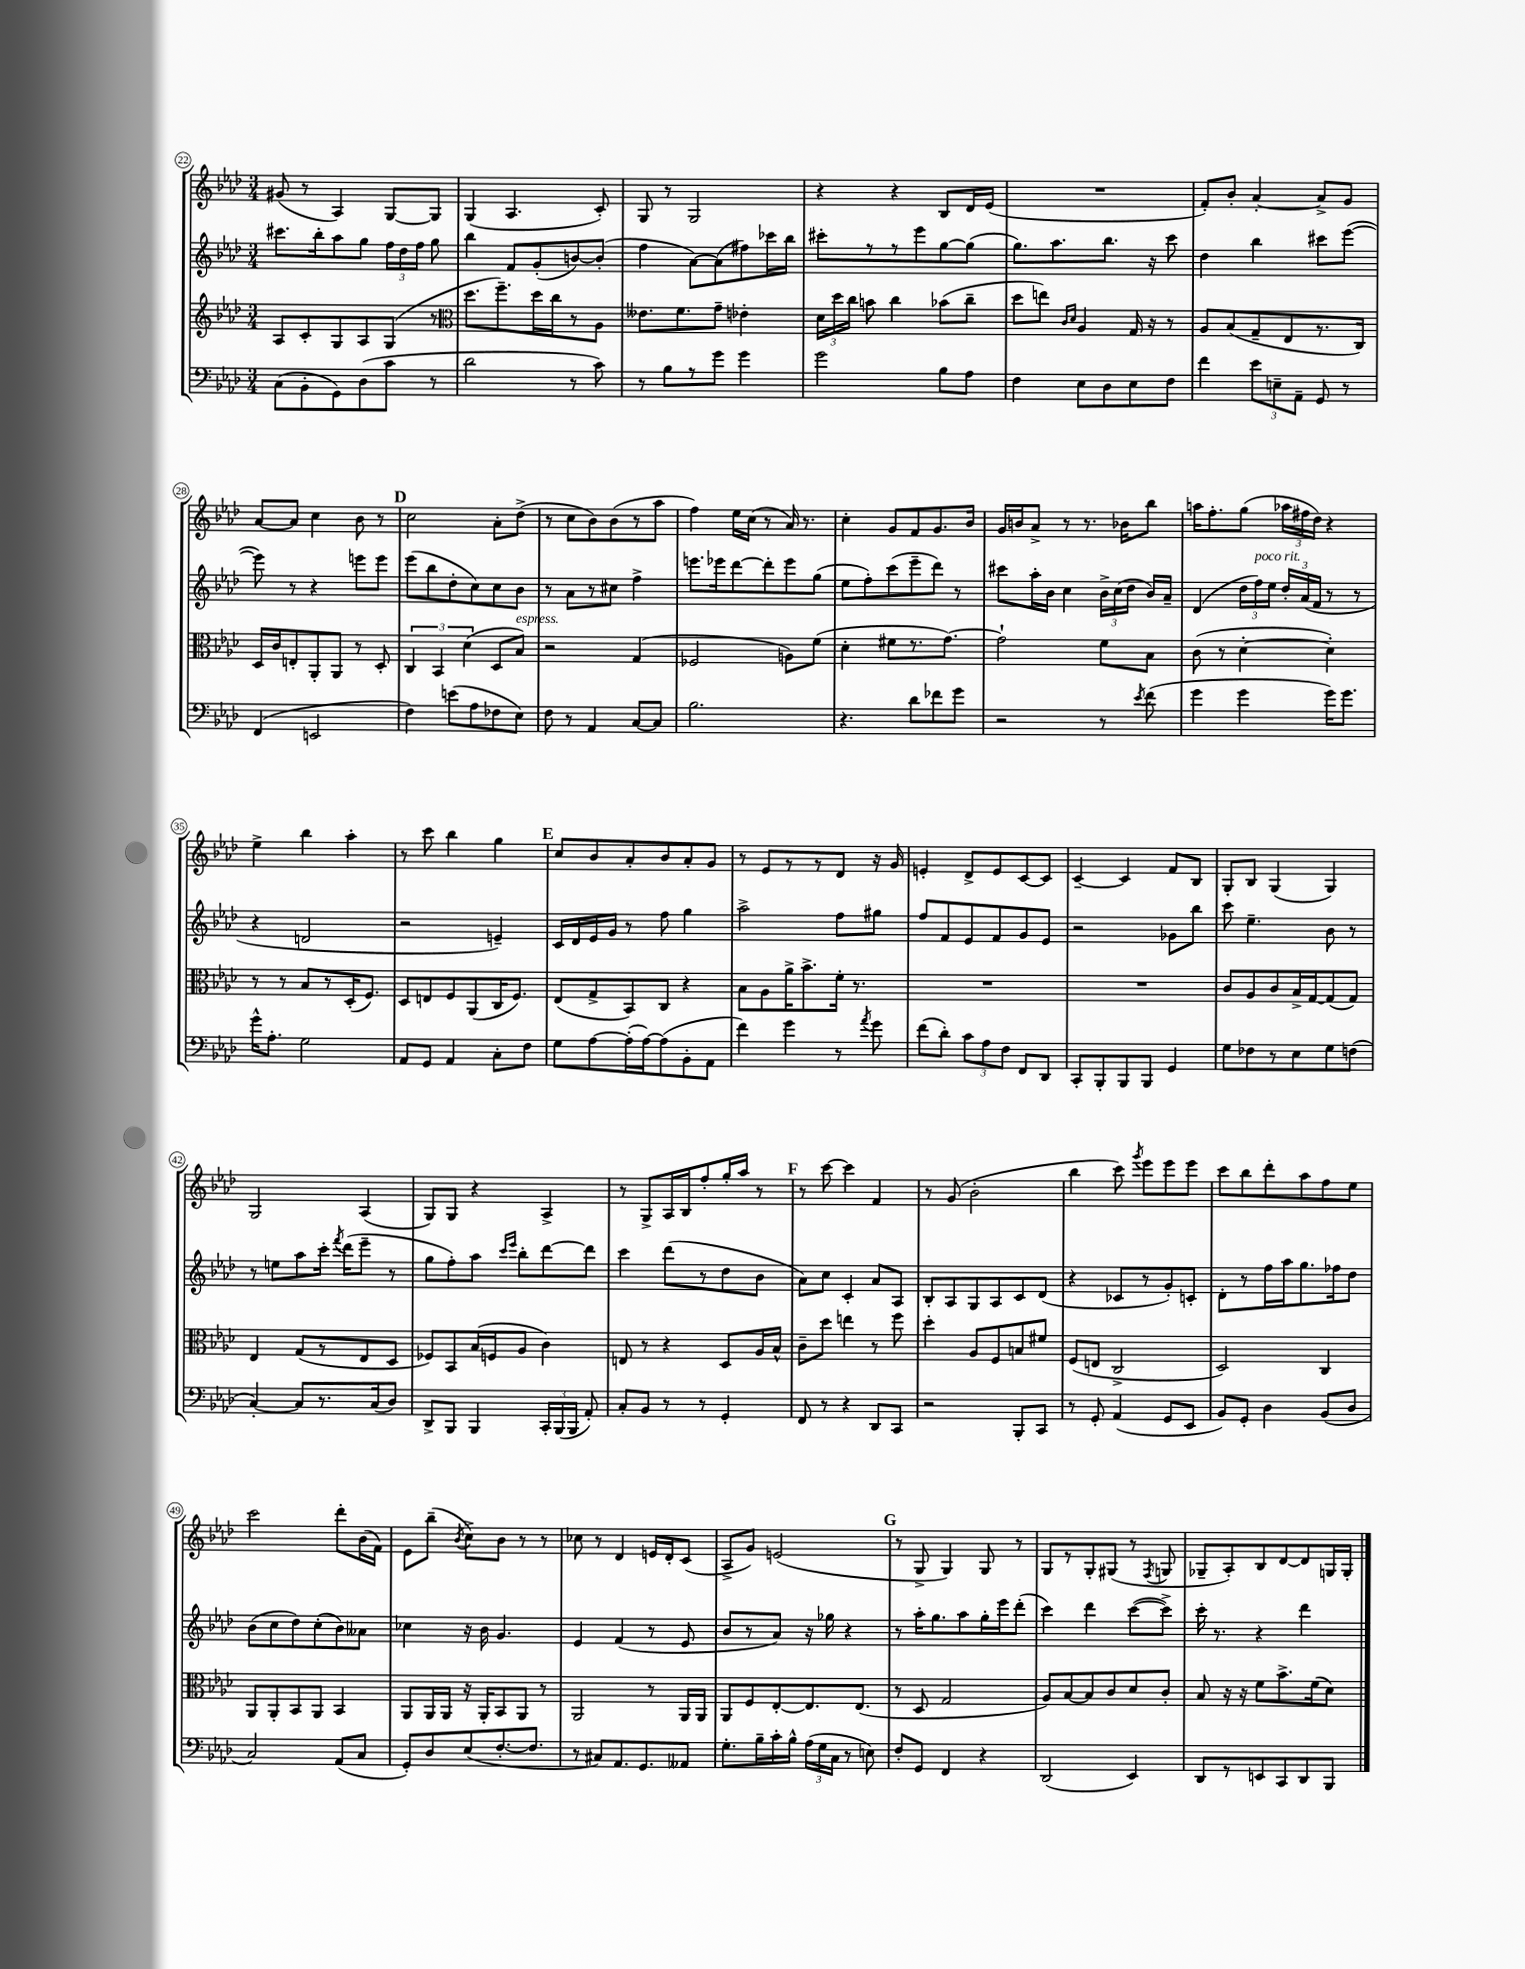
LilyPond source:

<<
\new StaffGroup <<
\new Staff = "s0" {
    \clef treble \key aes \major \numericTimeSignature \time 3/4
    \autoBeamOff gis'8( r8 aes4) g8[~ g8] |
    g4( aes4. c'8-.) |
    g8 r8 g2 |
    r4 r4 bes8[ des'16 ees'16]( |
    R2. |
    f'8[-.) bes'8]-. aes'4~-. aes'8[-> g'8] |
    aes'8[~ aes'8] c''4 bes'8 r8 |
    \mark \markup { \bold "D" } c''2 aes'8[-. des''8]->( |
    r8 c''8[ bes'8) bes'8( r8 aes''8] |
    f''4) ees''16[ c''16]( r8 aes'16) r8. |
    c''4-. g'8[ f'8 g'8. bes'16] |
    g'16[ b'16 aes'8]-> r8 r8. bes'16[ bes''8] |
    a''16[ f''8.-. g''8]( \tuplet 3/2 { aes''16[ fis''16 des''16]) } r4 |
    ees''4-> bes''4 aes''4-. |
    r8 c'''8 bes''4 g''4 |
    \mark \markup { \bold "E" } c''8[ bes'8 aes'8-. bes'8 aes'8-. g'8] |
    r8 ees'8[ r8 r8 des'8] r16 g'16 |
    e'4-. des'8[-> e'8 c'8~ c'8] |
    c'4~-- c'4 f'8[ bes8] |
    g8[-. bes8] g4( g4) |
    g2 aes4( |
    g8[) g8] r4 aes4-> |
    r8 g8[-> aes16 bes16 f''8-. g''16-. aes''16] r8 |
    \mark \markup { \bold "F" } r8 c'''8~ c'''4 f'4 |
    r8 g'8( bes'2-. |
    bes''4 c'''8) \acciaccatura { g'''8 } ees'''8[ ees'''8 ees'''8] |
    c'''8[ bes''8 des'''8-. aes''8 f''8 ees''8] |
    c'''2 des'''8[-. bes'16( f'16]) |
    ees'8[ bes''8]--( \acciaccatura { bes'8 } c''8[->) bes'8] r8 r8 |
    ces''8 r8 des'4 e'16[ des'16-. c'8]( |
    aes8[-> g'8]) e'2( |
    \mark \markup { \bold "G" } r8 g8-> g4) g8 r8 |
    g8[ r8 g8-. gis8]( r8 \acciaccatura { f8 } g8 |
    ges8[-- aes8-.) bes8 des'8~ des'8 g16 g16]-. \bar "|." |
}
\new Staff = "s1" {
    \clef treble \key aes \major \numericTimeSignature \time 3/4
    \autoBeamOff cis'''8.[ bes''16-. aes''8 g''8] \tuplet 3/2 { f''16[ des''16 f''16] } g''8 |
    bes''4 f'8[ g'8-.( b'8~) b'8]-.( |
    f''4 aes'8[~) aes'8( fis''8) ces'''16 bes''16] |
    cis'''8[-. r8 r8 ees'''8 g''8~ g''8]( |
    g''8.[) aes''8. bes''8.] r16 c'''8 |
    des''4 bes''4 cis'''8[ ees'''8]~( |
    ees'''8) r8 r4 e'''8[ e'''8] |
    \mark \markup { \bold "D" } ees'''8[( bes''8 des''8-. c''8) c''8 bes'8] |
    r8 aes'8[ r8 cis''8] f''4-> |
    e'''8.[ ees'''16 des'''8~ des'''8-. ees'''8 g''8]( |
    ees''8[ f''8-.) c'''8( ees'''8-- des'''8]) r8 |
    cis'''8[ aes''16-. bes'16] c''4 \tuplet 3/2 { bes'16[-> c''16( des''16] } bes'16[) aes'16]-- |
    des'4( \tuplet 3/2 { des''16[ f''16^\markup { \italic "poco rit." }) ees''16] } \tuplet 3/2 { des''16[-. aes'16( f'16] } r8 r8 |
    r4 d'2 |
    r2 e'4--) |
    \mark \markup { \bold "E" } c'16[ des'16 ees'16 g'16] r8 f''8 g''4 |
    aes''2-> f''8[ gis''8] |
    f''8[ f'8 ees'8 f'8 g'8 ees'8] |
    r2 ges'8[ bes''8] |
    c'''8 ees''4.-- bes'8 r8 |
    r8 e''8[ aes''8 c'''16]-. \acciaccatura { f'''8 } des'''16[( ees'''8]-- r8 |
    g''8[ f''8-.) aes''8] \grace { c'''16[ ees'''16] } bes''8[-. des'''8~ des'''8] |
    c'''4 des'''8[( r8 des''8 bes'8] |
    \mark \markup { \bold "F" } aes'8[) c''8] c'4-. aes'8[ aes8] |
    bes8[-. aes8 g8 aes8 c'8 des'8]( |
    r4 ces'8[ r8 g'8-.) c'8]-. |
    des'8[-. r8 f''16 aes''16 g''8. fes''16 des''8] |
    bes'8[( c''8 des''8) c''8-.( bes'8) aeses'8] |
    ces''4 r16 bes'16 g'4. |
    ees'4 f'4( r8 ees'8 |
    bes'8[ r8 aes'8]) r16 ges''16 r4 |
    \mark \markup { \bold "G" } r8 aes''16[-. g''8. aes''8 g''16-. ees'''16 des'''8]-.( |
    c'''4) des'''4 c'''8[~( c'''8]->) |
    c'''16-. r8. r4 des'''4 \bar "|." |
}
\new Staff = "s2" {
    \clef treble \key aes \major \numericTimeSignature \time 3/4
    \autoBeamOff aes8[ c'8-. g8 aes8 g8]( r8 |
    \clef alto des''8.[ f''8.--) des''16 c''16 r8 aes8] |
    eeses'8.[ f'8. g'8]-- ees'4-. |
    \tuplet 3/2 { des'16[ des''16 c''16] } b'8 c''4 bes'8[( c''8]-- |
    des''8[ e''8]) \grace { c'16[ des'16] } aes4 g16 r16 r8 |
    aes8[ bes8( g8-- ees8 r8. c16]) |
    des16[ c'16 e8-. aes,8-. aes,8] r8 des8-. |
    \mark \markup { \bold "D" } \tuplet 3/2 { c4 bes,4 des'4( } des8[ bes8]^\markup { \italic "espress." }) |
    r2 g4( |
    fes2 a8[) f'8]( |
    des'4-. fis'8[ r8. g'8.]~) |
    g'2-! f'8[ bes8] |
    c'8( r8 des'4~-. des'4-.) |
    r8 r8 bes8[ r8 des16-.( f8.]) |
    des8[ e8 f8 aes,8( c16 f8.]) |
    \mark \markup { \bold "E" } ees8[( g8-> bes,8) c8] r4 |
    bes8[ aes8 aes'16-> bes'8.-> f'16]-. r8. |
    R2. |
    R2. |
    c'8[ aes8 c'8 bes16-> g16~ g8( g8]) |
    ees4 g8[( r8 ees8 des8] |
    fes8[) bes,8 bes16( f16 aes8] c'4) |
    e8 r8 r4 des8[ aes16 bes16]-^ |
    \mark \markup { \bold "F" } c'8[-- des''8] e''4 r8 f''8 |
    des''4-. aes8[ f8 b8 fis'8] |
    f8[( e8] c2-> |
    des2) c4 |
    aes,8[ aes,8-. bes,8 aes,8] bes,4 |
    aes,8[ aes,16 aes,16] r16 aes,16[-. bes,8 aes,8] r8 |
    aes,2 r8 aes,16[ aes,16] |
    aes,8[ f8 ees8~-. ees8. ees8.]( |
    \mark \markup { \bold "G" } r8 des8 g2 |
    aes8[) bes8~ bes8 c'8 des'8 c'8]-. |
    bes8 r16 r16 f'8[ bes'8.-> f'16( des'8]) \bar "|." |
}
\new Staff = "s3" {
    \clef bass \key aes \major \numericTimeSignature \time 3/4
    \autoBeamOff c8[( bes,8-. g,8) des8( c'8] r8 |
    des'2 r8 c'8) |
    r8 bes8[ r8 g'8] g'4 |
    g'2 bes8[ aes8] |
    f4 ees8[ des8 ees8 f8] |
    f'4 \tuplet 3/2 { ees'8[ e8-- aes,8]-- } g,8 r8 |
    f,4( e,2 |
    \mark \markup { \bold "D" } f4) e'8[( aes8 fes8 ees8]) |
    f8 r8 aes,4 c8[~ c8] |
    bes2. |
    r4. des'8[ fes'8 g'8] |
    r2 r8 \acciaccatura { ees'8 } f'8( |
    g'4 g'4 g'16[) g'8.] |
    g'16[-^ aes8.]-. g2 |
    aes,8[ g,8] aes,4 c8[-. f8] |
    \mark \markup { \bold "E" } g8[ aes8~ aes16-.( aes16~) aes8( bes,8-. aes,8] |
    f'4) g'4 r8 \acciaccatura { aes'8 } g'8 |
    f'8[( des'8]-.) \tuplet 3/2 { c'8[ aes8 f8] } f,8[ des,8] |
    c,8[-. bes,,8-. bes,,8 bes,,8] g,4 |
    g8[ fes8 r8 ees8 g8 f8]( |
    c4~-.) c8[ r8. c16( des8]) |
    des,8[-> bes,,8] bes,,4 \tuplet 3/2 { c,16[-. bes,,16( bes,,16] } aes,8-.) |
    c8[-. bes,8] r8 r8 g,4-. |
    \mark \markup { \bold "F" } f,8 r8 r4 des,8[ c,8] |
    r2 bes,,8[-. c,8] |
    r8 g,8-. aes,4( g,8[ ees,8] |
    bes,8[) g,8]-. des4 bes,8[( des8] |
    c2) aes,8[( c8] |
    g,8[-.) des8 ees8( f8.~-. f8.] |
    r8 cis8[) aes,8. g,8. aeses,8] |
    g8.[-. bes16-- c'16-. bes16]-^ \tuplet 3/2 { aes16[( g16 c16] } r8 e8) |
    \mark \markup { \bold "G" } f8[-. g,8] f,4 r4 |
    des,2( ees,4) |
    des,8[ r8 e,8 c,8 des,8 bes,,8] \bar "|." |
}
>>
>>
\layout { \context { \Score currentBarNumber = #22 \override BarNumber.stencil = #(make-stencil-circler 0.1 0.3 ly:text-interface::print) } }
